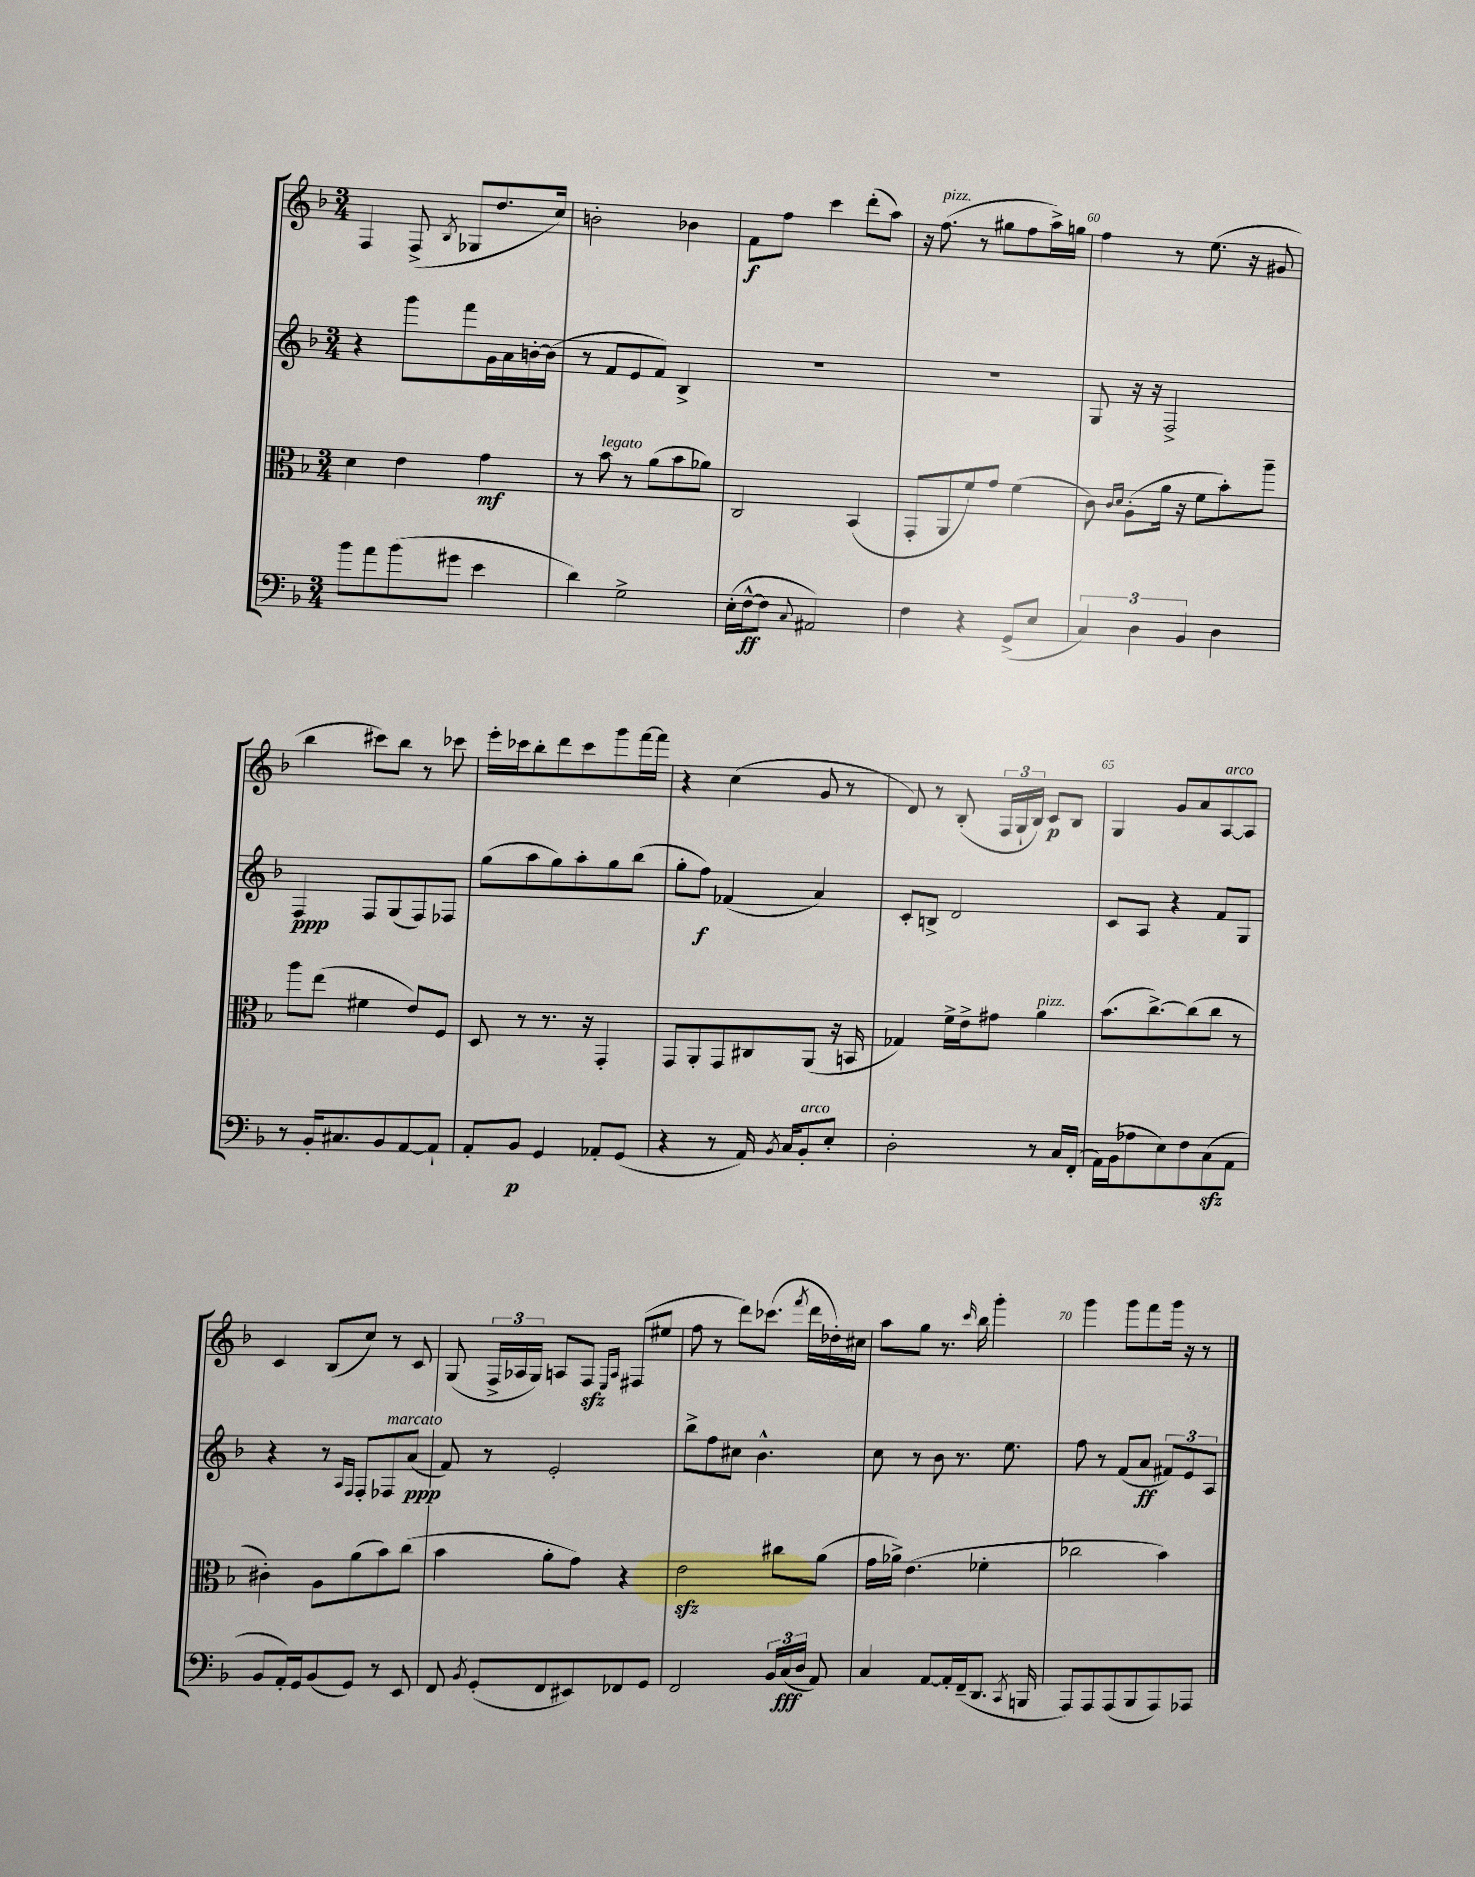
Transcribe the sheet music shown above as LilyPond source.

<<
\new StaffGroup <<
\new Staff = "s0" {
    \clef treble \key f \major \numericTimeSignature \time 3/4
    \autoBeamOff f4 f8->( \acciaccatura { bes8 } ges8[ d''8. c''16]) |
    b'2-. bes'4 |
    f'8[\f f''8] c'''4 d'''8[-.( a''8]) |
    r16 f''8.^\markup { \italic "pizz." }( r8 gis''8[ f''8 a''16->) g''16] |
    f''4 r8 e''8.( r16 gis'8 |
    bes''4 cis'''8[) bes''8] r8 ces'''8 |
    e'''16[-. ces'''16 bes''8-. d'''8 ces'''8 g'''8 f'''16~ f'''16] |
    r4 c''4( g'8 r8 |
    d'8) r8 bes8-.( \tuplet 3/2 { f16[ g16-! bes16]) } c'8[\p bes8] |
    g4 g'8[ a'8 a8~^\markup { \italic "arco" } a8] |
    c'4 bes8[( c''8]) r8 c'8 |
    g8( \tuplet 3/2 { f16[-> aes16 g16]) } a8[ f8]\sfz \grace { e16[ a16] } fis8[( eis''8] |
    f''8 r8 d'''8[) ces'''8.]( \acciaccatura { f'''8 } d'''16[ des''16-.) cis''16] |
    a''8[ g''8] r8. \grace { c'''16 } bes''16 g'''4-. |
    g'''4 g'''8[ f'''8 g'''16] r16 r8 \bar "|." |
}
\new Staff = "s1" {
    \clef treble \key f \major \numericTimeSignature \time 3/4
    \autoBeamOff r4 g'''8[ f'''8 g'16 a'16 b'16~-. b'16]( |
    r8 f'8[ e'8 f'8]) bes4-> |
    R2. |
    R2. |
    g8 r16 r16 f2-> |
    f4\ppp f8[ g8( f8) fes8] |
    g''8[( a''8 g''8) a''8-. g''8 bes''8]( |
    g''8[-. f''8]\f) fes'4( a'4) |
    c'8[-. b8]-> d'2 |
    c'8[ a8] r4 f'8[ g8] |
    r4 r8 \grace { a16[ f16] } f8[-. fes8^\markup { \italic "marcato" } a'8]\ppp( |
    f'8) r8 e'2-. |
    bes''8[-> f''8 cis''8] bes'4.-^ |
    c''8 r8 bes'8 r8. e''8. |
    f''8 r8 f'8[( a'8]\ff \tuplet 3/2 { fis'8[) e'8 a8] } \bar "|." |
}
\new Staff = "s2" {
    \clef alto \key f \major \numericTimeSignature \time 3/4
    \autoBeamOff d'4 e'4 g'4\mf |
    r8 bes'8^\markup { \italic "legato" } r8 a'8[( bes'8 aes'8]) |
    c2 bes,4( |
    g,8[-. a,8 f'8) g'8] f'4( |
    c'8) \grace { c'16[ d'16] } a8[-.( a'16] r16 f'8[ bes'8-.) a''8]-- |
    a''8[ e''8]( fis'4 e'8[) f8] |
    d8 r8 r8. r16 g,4-. |
    g,8[ a,8-. g,8 cis8 a,8]( r16 b,16 |
    ges4) f'16[-> e'16-> gis'8] a'4^\markup { \italic "pizz." } |
    bes'8.[( c''8.~->) c''8( c''8] r8 |
    cis'4-.) a8[ a'8( bes'8) c''8]( |
    bes'4 a'8[-. g'8]) r4 |
    e'2\sfz cis''8[ a'8]( |
    g'16[ aes'16]->) e'4.( fes'4-. |
    ces''2 bes'4) \bar "|." |
}
\new Staff = "s3" {
    \clef bass \key f \major \numericTimeSignature \time 3/4
    \autoBeamOff bes'8[ a'8 bes'8( gis'8] e'4 |
    d'4) g2-> |
    e16[-.( f16~-^\ff f8] \appoggiatura { c8 } ais,2) |
    f4 r4 g,8[->( e8] |
    \tuplet 3/2 { c4) d4 bes,4 } d4 |
    r8 bes,16[-. cis8. bes,8 a,8~ a,8]-! |
    a,8[-. bes,8]\p g,4 aes,8[-. g,8]( |
    r4 r8 a,16) \acciaccatura { bes,8 } c16[ bes,8-.^\markup { \italic "arco" } e8]-. |
    d2-. r8 c16[ f,16]-.( |
    a,16[) bes,16( aes8 e8) f8 c8\sfz( a,8] |
    bes,8[ a,16-.) g,16 bes,8( g,8]) r8 e,8 |
    f,8 \acciaccatura { bes,8 } g,8[-.( f,8 eis,8) fes,8 g,8] |
    f,2 \tuplet 3/2 { bes,16[ c16\fff( d16] } a,8) |
    c4 a,8[~ a,16-. f,16--( d,8.] \acciaccatura { c,8 } b,,16 |
    a,,8[) a,,8 a,,8( bes,,8 a,,8) aes,,8] \bar "|." |
}
>>
>>
\layout { \context { \Score currentBarNumber = #56 \override BarNumber.break-visibility = ##(#f #t #t) barNumberVisibility = #(every-nth-bar-number-visible 5) } }
